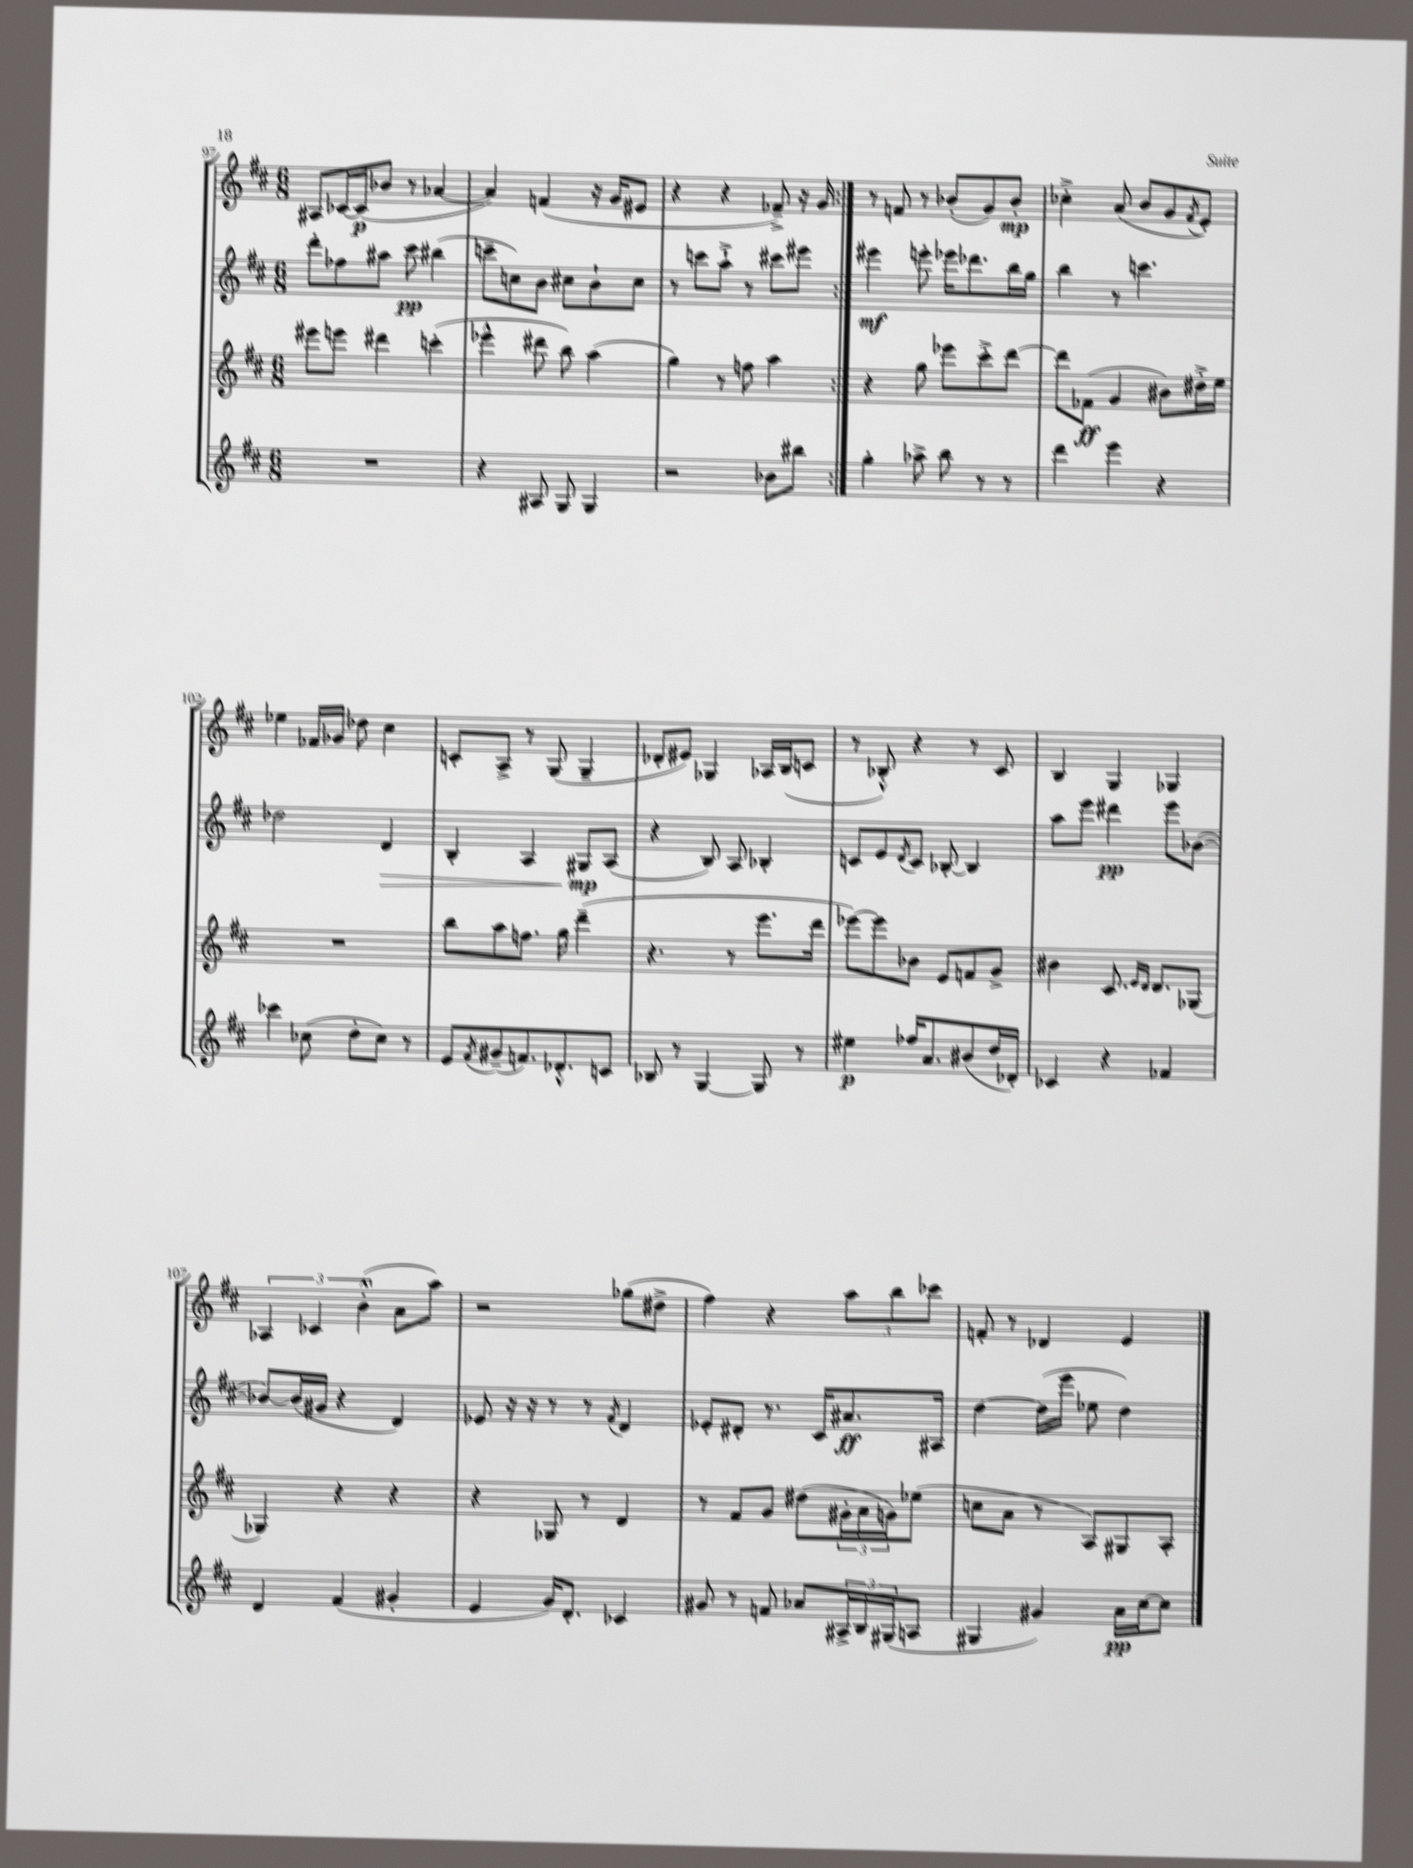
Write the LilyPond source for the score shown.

<<
\new StaffGroup <<
\new Staff = "s0" {
    \clef treble \key d \major \numericTimeSignature \time 6/8
    \repeat volta 2 { ais8 ces'16~ ces'16\p( bes'8 r8 aes'4~ |
    aes'4) f'4( r16 g'16 eis'8 |
    r4 r4 fes'8--->) r16 g'16 | }
    r8 f'8 r8 bes'8-.( g'8) bes'8-.\mp |
    ces''4-.-> a'8( b'8 g'8 \acciaccatura { fis'8 } e'8-.) |
    ees''4 fes'16 ges'16 des''8 cis''4 |
    c'8-. a8-> r8 g8( g4-- |
    des'8-. eis'8) ges4 aes16 b16( c'8 |
    r8 bes8-.-^) r4 r8 cis'8 |
    b4 g4 ges4 |
    \tuplet 3/2 { aes4 ces'4 b'4-.-^( } a'8 a''8) |
    r2 ges''8( dis''8-> |
    fis''4) r4 \tuplet 3/2 { a''8 b''8 ces'''8 } |
    f'8-. r8 des'4 e'4 \bar "|." |
}
\new Staff = "s1" {
    \clef treble \key d \major \numericTimeSignature \time 6/8
    \repeat volta 2 { d'''8-. fes''8 ais''8 cis'''8\pp bis''4( |
    c'''8-- c''8) b'8 cis''8 b'8-! cis''8 |
    r8 c'''8 a''8-!-> r8 cis'''8 eis'''8 | }
    eis'''4\mf e'''8-. ees'''16 des'''8. b''16 g''16 |
    b''4 r8 c'''4. |
    des''2 d'4\> |
    b4-. a4 gis8\mp\! a8( |
    r4 b8) a8 bes4-. |
    c'8 e'8 \acciaccatura { d'8 } c'8 bes8~-. bes4 |
    a''8 e'''8 dis'''4\pp e'''8 bes'8~( |
    bes'8~) bes'16( gis'16 r4 d'4) |
    ees'8 r16 r16 r8 r8 \acciaccatura { fis'8 } d'4 |
    ees'8-. dis'8-. r8. cis'16 ais'8.\ff ais16 |
    d''4~ d''16( e'''16 ees''8 d''4) \bar "|." |
}
\new Staff = "s2" {
    \clef treble \key d \major \numericTimeSignature \time 6/8
    \repeat volta 2 { eis'''8 e'''8 dis'''4 c'''4-.( |
    ees'''4-^ dis'''8 b''8) a''4( |
    g''4) r8 f''8 a''4 | }
    r4 g''8 ees'''8 cis'''8-.-> d'''8~ |
    d'''8 fes'8\ff( g'4 bis'8) dis''16-.-> e''16 |
    R2. |
    b''8 a''8 f''8. g''16 d'''4--( |
    r4. r8 e'''8. d'''16 |
    ees'''8~) ees'''8 bes'8 e'8 f'8 g'8-> |
    bis'4 cis'8. \grace { e'16 d'16 } d'8. ges8( |
    ges4) r4 r4 |
    r4 ges8 r8 d'4 |
    r8 fis'8 g'8 dis''8( \tuplet 3/2 { gis'16-. a'16 g'16) } ees''8( |
    c''8 a'8 r8 a8) gis8 a8-. \bar "|." |
}
\new Staff = "s3" {
    \clef treble \key d \major \numericTimeSignature \time 6/8
    \repeat volta 2 { R2. |
    r4 ais8 g8 g4 |
    r2 bes'8 bis''8 | }
    g''4-. aes''8-> b''8 r8 r8 |
    d'''4 e'''4 r4 |
    ces'''4 ces''8( d''8-. ces''8) r8 |
    e'8 \acciaccatura { fis'8 } gis'8--( f'8.) des'8.-.-^ c'8 |
    bes8 r8 g4~ g8 r8 |
    eis''4\p fes''16 a'8. bis'8( d''16 des'16-.) |
    ces'4 r4 fes'4 |
    d'4 fis'4( gis'4-. |
    e'4 g'16) d'8.-. ces'4 |
    gis'8 r8 f'8 aes'8 \tuplet 3/2 { ais16-> b16 gis16( } a8 |
    gis4 gis'4) a'16\pp cis''16~ cis''8 \bar "|." |
}
>>
>>
\layout { \context { \Score currentBarNumber = #97 } }
